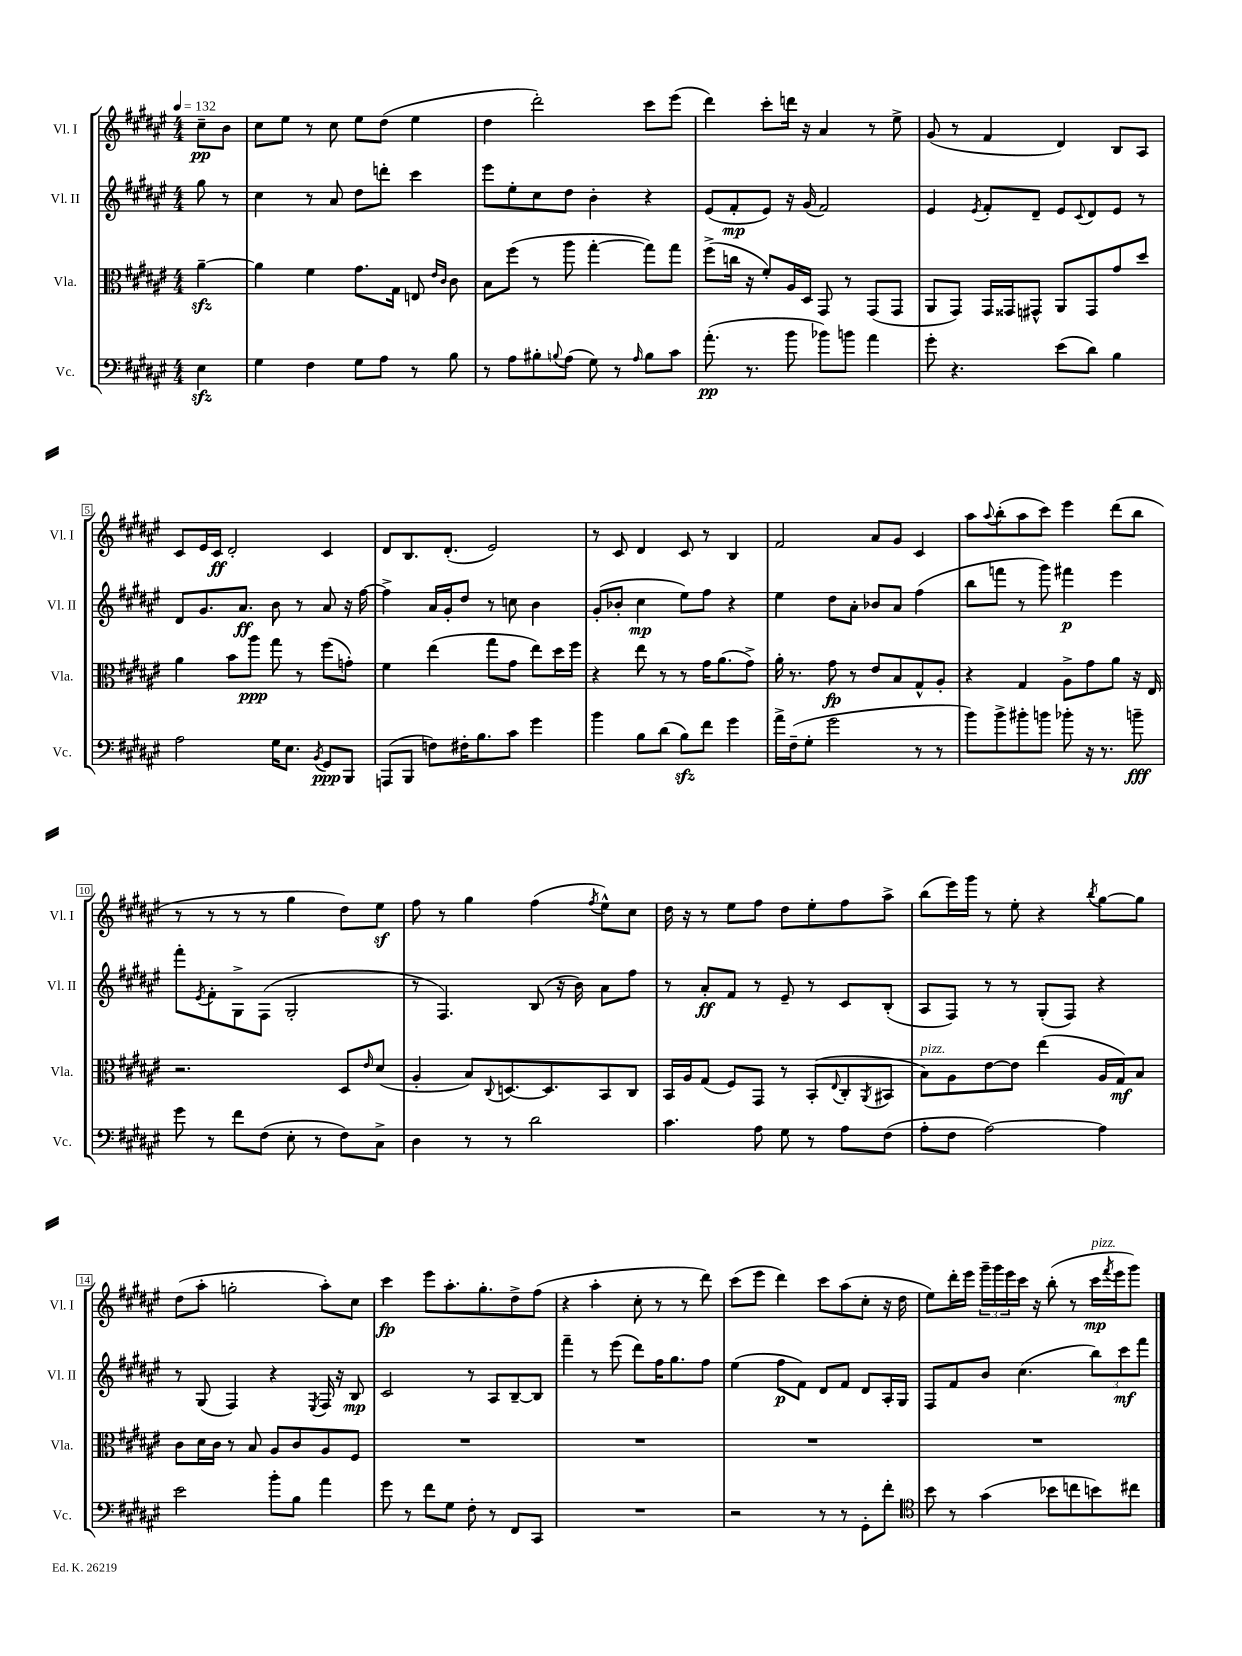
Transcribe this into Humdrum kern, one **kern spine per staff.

**kern	**dynam	**kern	**dynam	**kern	**dynam	**kern	**dynam
*part4	*part4	*part3	*part3	*part2	*part2	*part1	*part1
*staff4	*staff4	*staff3	*staff3	*staff2	*staff2	*staff1	*staff1
*I"Vc.	*	*I"Vla.	*	*I"Vl. II	*	*I"Vl. I	*
*I'Vc.	*	*I'Vla.	*	*I'Vl. II	*	*I'Vl. I	*
*clefF4	*	*clefC3	*	*clefG2	*	*clefG2	*
*k[f#c#g#d#a#e#]	*	*k[f#c#g#d#a#e#]	*	*k[f#c#g#d#a#e#]	*	*k[f#c#g#d#a#e#]	*
*M4/4	*	*M4/4	*	*M4/4	*	*M4/4	*
*MM132	*	*MM132	*	*MM132	*	*MM132	*
=	=	=	=	=	=	=	=
4E#zz\	.	[4a#zz~\	.	8gg#\	.	8cc#~\L	pp
.	.	.	.	8r	.	8b\J	.
=1	=1	=1	=1	=1	=1	=1	=1
4G#\	.	4a#\]	.	4cc#\	.	8cc#\L	.
.	.	.	.	.	.	8ee#\J	.
4F#\	.	4f#\	.	8r	.	8r	.
.	.	.	.	8a#/	.	8cc#\	.
8G#\L	.	8.g#\L	.	8dd#\L	.	8ee#\L	.
8A#\J	.	.	.	8dddn'\J	.	(8dd#\J	.
.	.	16G#\Jk	.	.	.	.	.
8r	.	8En/	.	4ccc#\	.	4ee#\	.
.	.	16qqe#/LL	.	.	.	.	.
.	.	16qqc#/JJ	.	.	.	.	.
8B\	.	8c#\	.	.	.	.	.
=2	=2	=2	=2	=2	=2	=2	=2
8r	.	8B\L	.	8eee#\L	.	4dd#\	.
8A#\L	.	(8ff#\J	.	8ee#'\	.	.	.
8B#X'\	.	8r	.	8cc#\	.	2ddd#'\)	.
8qqBn/	.	.	.	.	.	.	.
(8A#\J	.	8aa#\	.	8dd#\J	.	.	.
8G#\)	.	[4gg#'\	.	4b'\	.	.	.
8r	.	.	.	.	.	.	.
16qqA#/	.	.	.	.	.	.	.
8B\L	.	8gg#\L])	.	4r	.	8ccc#\L	.
8c#\J	.	8gg#\J	.	.	.	(8eee#\J	.
=3	=3	=3	=3	=3	=3	=3	=3
(8.a#'\	pp	(8ff#^\L	.	(8e#/L	.	4ddd#\)	.
.	.	16ccn\Jk	.	8f#'/	mp	.	.
8.r	.	16r	.	.	.	.	.
.	.	8f#'/L)	.	8e#/J)	.	8ccc#'\L	.
8b\	.	16A#/L	.	16r	.	16dddn\Jk	.
.	.	16D#/JJ	.	(16g#/	.	16r	.
8b-X\L)	.	8GG#/	.	2f#/)	.	4a#/	.
8bn\J	.	8r	.	.	.	.	.
4a#\	.	(8GG#/L	.	.	.	8r	.
.	.	8GG#/J	.	.	.	8ee#^\	.
=4	=4	=4	=4	=4	=4	=4	=4
8g#'\	.	8AA#/L	.	4e#/	.	(8g#/	.
4.r	.	8GG#/J)	.	.	.	8r	.
.	.	.	.	8qe#/	.	.	.
.	.	16GG#/LL	.	8f#'/L	.	4f#/	.
.	.	16GG##X/J	.	.	.	.	.
.	.	8GG#X^^/J	.	8d#~/J	.	.	.
(8e#\L	.	8AA#/L	.	8e#/L	.	4d#/)	.
.	.	.	.	8qqc#/	.	.	.
8d#\J)	.	8GG#/	.	8d#/	.	.	.
4B\	.	8g#/	.	8e#/J	.	8B/L	.
.	.	8dd#/J	.	8r	.	8A#/J	.
!!LO:LB:g=z
=5	=5	=5	=5	=5	=5	=5	=5
2A#\	.	4a#\	.	8d#/L	.	8c#/L	.
.	.	.	.	8.g#/	.	16e#/L	.
.	.	.	.	.	.	16c#/JJ	ff
.	.	8b\L	.	.	.	2d#'/	.
.	.	.	.	8.a#/J	ff	.	.
.	.	8aa#\J	ppp	.	.	.	.
16G#\KL	.	8gg#\	.	8b\	.	.	.
8.E#\J	.	.	.	.	.	.	.
.	.	8r	.	8r	.	.	.
8qBB/	.	.	.	.	.	.	.
8GG#/L	ppp	(8ff#\L	.	8a#/	.	4c#/	.
8BBB/J	.	8gn'\J)	.	16r	.	.	.
.	.	.	.	[16ff#\	.	.	.
=6	=6	=6	=6	=6	=6	=6	=6
(8AAAn/L	.	4f#\	.	4ff#^\]	.	8d#/L	.
8BBB/J	.	.	.	.	.	8.B/	.
8Fn\L)	.	(4ee#\	.	16a#/LL	.	.	.
.	.	.	.	16g#'/J	.	(8.d#'/J	.
16F#X'\K	.	.	.	8dd#/J	.	.	.
8.B\	.	.	.	.	.	.	.
.	.	8gg#\L	.	8r	.	2e#/)	.
8c#\J	.	8g#\J	.	8ccn\	.	.	.
4g#\	.	8ee#\L)	.	4b\	.	.	.
.	.	16dd#\L	.	.	.	.	.
.	.	16ff#\JJ	.	.	.	.	.
=7	=7	=7	=7	=7	=7	=7	=7
4b\	.	4r	.	(8g#'/L	.	8r	.
.	.	.	.	8b-X'/J	.	8c#/	.
8B\L	.	8ee#\	.	4cc#\	mp	4d#/	.
(8d#\J	.	8r	.	.	.	.	.
8Bzz\L)	.	8r	.	8ee#\L)	.	8c#/	.
8f#\J	.	16g#\KL	.	8ff#\J	.	8r	.
.	.	(8.a#\	.	.	.	.	.
4g#\	.	.	.	4r	.	4B/	.
.	.	8g#^\J)	.	.	.	.	.
=8	=8	=8	=8	=8	=8	=8	=8
16a#^\LL	.	16a#'\	.	4ee#\	.	2f#/	.
(16F#~\J	.	8.r	.	.	.	.	.
8G#'\J	.	.	.	.	.	.	.
2g#\	.	8g#\	fp	8dd#\L	.	.	.
.	.	8r	.	8a#'\J	.	.	.
.	.	8e#/L	.	8b-X/L	.	8a#/L	.
.	.	8B/	.	8a#/J	.	8g#/J	.
8r	.	8G#^^/	.	(4ff#\	.	4c#/	.
8r	.	8A#'/J	.	.	.	.	.
=9	=9	=9	=9	=9	=9	=9	=9
8b\L)	.	4r	.	8bb\L	.	8aa#\L	.
.	.	.	.	.	.	8qqaa#/	.
8b^\	.	.	.	8fffn\J	.	(8bb'\	.
8b#X'\	.	4G#/	.	8r	.	8aa#\	.
8bn\J	.	.	.	8ggg#\)	.	8ccc#\J)	.
8b-X'\	.	8A#^\L	.	4fff#X\	p	4eee#\	.
16r	.	8g#\	.	.	.	.	.
8.r	.	.	.	.	.	.	.
.	.	8a#\J	.	4eee#\	.	(8ddd#\L	.
8bn~\	fff	16r	.	.	.	8bb\J	.
.	.	16E#/	.	.	.	.	.
!!LO:LB:g=z
=10	=10	=10	=10	=10	=10	=10	=10
8g#\	.	2.r	.	8fff#'\L	.	8r	.
.	.	.	.	8qe#/	.	.	.
8r	.	.	.	8f#'\	.	8r	.
8f#\L	.	.	.	8G#^\	.	8r	.
(8F#\J	.	.	.	(8F#\J	.	8r	.
8E#'\	.	.	.	2G#'/	.	4gg#\	.
8r	.	.	.	.	.	.	.
8F#\L)	.	8D#/L	.	.	.	8dd#\L)	.
.	.	16qqe#/	.	.	.	.	.
8C#^\J	.	(8d#/J	.	.	.	8ee#z\J	.
=11	=11	=11	=11	=11	=11	=11	=11
4D#\	.	4A#'/	.	8r	.	8ff#\	.
.	.	.	.	4.F#/)	.	8r	.
8r	.	8B/L)	.	.	.	4gg#\	.
.	.	8qqC#/	.	.	.	.	.
8r	.	[8.Dn/	.	.	.	.	.
2d#\	.	.	.	(8B/	.	(4ff#\	.
.	.	8.D/]	.	.	.	.	.
.	.	.	.	16r	.	.	.
.	.	.	.	16b\)	.	.	.
.	.	.	.	.	.	8qff#/	.
.	.	8BB/	.	8a#\L	.	8ee#^^\L)	.
.	.	8C#/J	.	8ff#\J	.	8cc#\J	.
=12	=12	=12	=12	=12	=12	=12	=12
4.c#\	.	16BB/LL	.	8r	.	16dd#\	.
.	.	16A#/J	.	.	.	16r	.
.	.	(8G#/J	.	8a#'/L	ff	8r	.
.	.	8F#/L)	.	8f#/J	.	8ee#\L	.
8A#\	.	8GG#/J	.	8r	.	8ff#\J	.
8G#\	.	8r	.	8e#~/	.	8dd#\L	.
8r	.	(8BB'/L	.	8r	.	8ee#'\	.
.	.	8qqE#/	.	.	.	.	.
8A#\L	.	8C#'/	.	8c#/L	.	8ff#\	.
.	.	8qAA#/	.	.	.	.	.
(8F#\J	.	8BB#X/J	.	(8B'/J	.	8aa#^\J	.
=13	=13	=13	=13	=13	=13	=13	=13
!	!	!LO:TX:a:i:t=pizz.	!	!	!	!	!
8A#'\L	.	8B\L)	.	8A#/L	.	(8bb\L	.
8F#\J	.	8A#\	.	8F#/J)	.	16eee#\L)	.
.	.	.	.	.	.	16ggg#\JJ	.
[2A#\)	.	[8e#\	.	8r	.	8r	.
.	.	8e#\J]	.	8r	.	8ee#'\	.
.	.	(4ee#\	.	(8G#'/L	.	4r	.
.	.	.	.	8F#/J)	.	.	.
.	.	.	.	.	.	8qbb/	.
4A#\]	.	16A#/LL	.	4r	.	[8gg#\L	.
.	.	16G#/J)	mf	.	.	.	.
.	.	8B/J	.	.	.	8gg#\J]	.
!!LO:LB:g=z
=14	=14	=14	=14	=14	=14	=14	=14
2e#\	.	8c#\L	.	8r	.	(8dd#\L	.
.	.	16d#\L	.	(8G#/	.	8aa#'\J	.
.	.	16c#\JJ	.	.	.	.	.
.	.	8r	.	4F#/)	.	2ggn'\	.
.	.	8B/	.	.	.	.	.
8b'\L	.	8A#/L	.	4r	.	.	.
8B\J	.	8c#/	.	.	.	.	.
.	.	.	.	8qE#/	.	.	.
4a#\	.	8A#/	.	16F#/	.	8aa#'\L)	.
.	.	.	.	16r	.	.	.
.	.	8F#/J	.	8B/	mp	8cc#\J	.
=15	=15	=15	=15	=15	=15	=15	=15
8g#\	.	1r	.	2c#/	.	4ccc#\	fp
8r	.	.	.	.	.	.	.
8f#\L	.	.	.	.	.	8eee#\L	.
8G#\J	.	.	.	.	.	8.aa#'\	.
8F#'\	.	.	.	8r	.	.	.
.	.	.	.	.	.	8.gg#'\	.
8r	.	.	.	8A#/L	.	.	.
8FF#/L	.	.	.	[8B~/	.	8dd#^\	.
8CC#/J	.	.	.	8B/J]	.	(8ff#\J	.
=16	=16	=16	=16	=16	=16	=16	=16
1r	.	1r	.	4fff#~\	.	4r	.
.	.	.	.	8r	.	4aa#'\	.
.	.	.	.	(8eee#\	.	.	.
.	.	.	.	8ddd#\L)	.	8cc#'\	.
.	.	.	.	16ff#\K	.	8r	.
.	.	.	.	8.gg#\	.	.	.
.	.	.	.	.	.	8r	.
.	.	.	.	8ff#\J	.	8ddd#\)	.
=17	=17	=17	=17	=17	=17	=17	=17
2r	.	1r	.	(4ee#\	.	(8ccc#\L	.
.	.	.	.	.	.	8eee#\J	.
.	.	.	.	8ff#\L	p	4ddd#\)	.
.	.	.	.	8f#\J)	.	.	.
8r	.	.	.	8d#/L	.	8ccc#\L	.
8r	.	.	.	8f#/J	.	(8aa#\	.
8GG#'\L	.	.	.	8d#/L	.	8cc#'\J	.
8f#'\J	.	.	.	16A#'/L	.	16r	.
.	.	.	.	16G#/JJ	.	16dd#\	.
=18	=18	=18	=18	=18	=18	=18	=18
*clefC4	*	*	*	*	*	*	*
8b\	.	1r	.	8F#/L	.	8ee#\L)	.
8r	.	.	.	8f#/	.	16ddd#'\L	.
.	.	.	.	.	.	16eee#\JJ	.
(4g#\	.	.	.	8b/J	.	24ggg#~\LL	.
.	.	.	.	.	.	24ggg#\	.
.	.	.	.	.	.	24eee#\	.
.	.	.	.	(4.cc#\	.	16ccc#\JJ	.
.	.	.	.	.	.	16r	.
8b-X\L	.	.	.	.	.	(8bb'\	.
8ccn\	.	.	.	.	.	8r	.
!	!	!	!	!	!	!LO:TX:a:i:t=pizz.	!
8bn\)	.	.	.	12bb\L)	.	16ccc#\LL	mp
.	.	.	.	.	.	8qfff#/	.
.	.	.	.	.	.	16eee#\J	.
.	.	.	.	12ccc#\	mf	.	.
8cc#X\J	.	.	.	.	.	8ggg#\J)	.
.	.	.	.	12fff#\J	.	.	.
==	==	==	==	==	==	==	==
*-	*-	*-	*-	*-	*-	*-	*-
